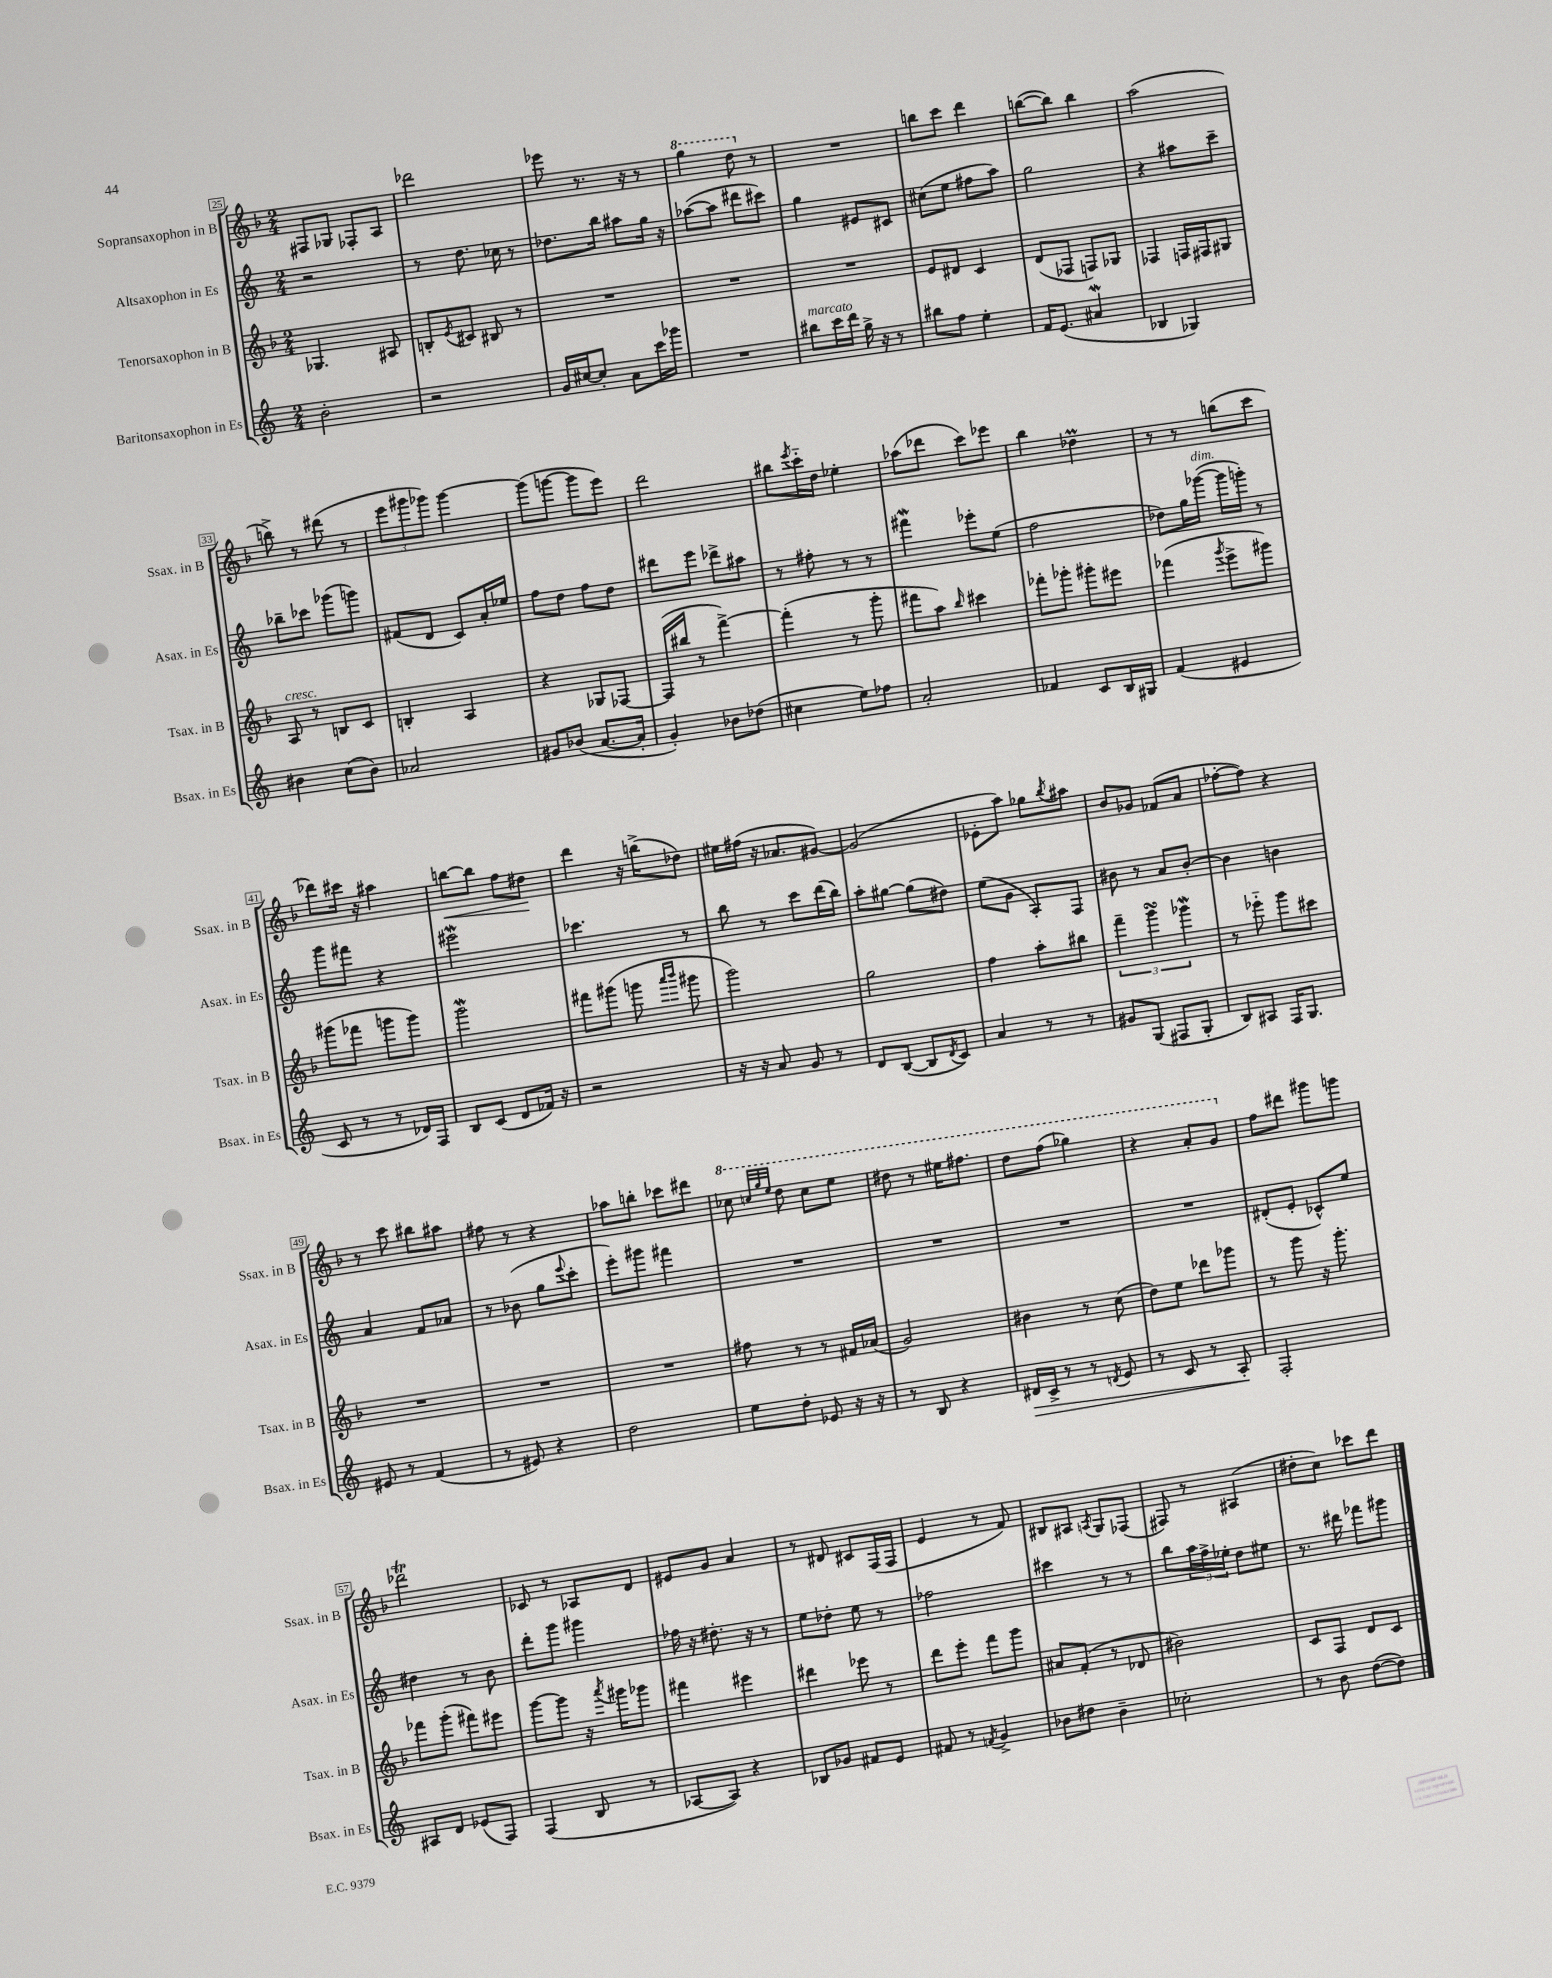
<<
\new StaffGroup <<
\new Staff = "s0" \with { instrumentName = "Sopransaxophon in B" shortInstrumentName = "Ssax. in B" } {
    \clef treble \key f \major \numericTimeSignature \time 2/4
    fis8 ges8 fes8-. a8 |
    des'''2 |
    ees'''8 r8. r16 r8 |
    \ottava #1 g'''4 d'''8 \ottava #0 r8 |
    R2 |
    b''8 c'''8 d'''4 |
    b''8~( b''8) b''4 |
    a''2( |
    b''8->) r8 dis'''8( r8 |
    \tuplet 3/2 { e'''8 gis'''8 ges'''8) } ges'''4~ |
    ges'''8( g'''8~ g'''8 e'''8) |
    d'''2 |
    bis''8 \acciaccatura { e'''8 } c'''16-_ d''16 ees''4-. |
    aes''8( des'''8 c'''8) ees'''8 |
    bes''4 des''4\prall |
    r8 r8 b''8( c'''8 |
    des'''8) cis'''16 r16 ais''4 |
    b''8~\< b''8 f''8 dis''8\! |
    d'''4 r16 b''16->( des''8) |
    eis''16 fis''16( r16 aes'8. gis'8~) |
    gis'2( |
    ees'8-. a''8) ges''8 \acciaccatura { bes''8 } ais''8 |
    bes'8 ges'8 fes'8( a'8 |
    fes''8~-. fes''8) r4 |
    r8 c'''8 bis''8 ais''8 |
    fis''8 r8 r4 |
    aes''8 b''8-. ces'''8 dis'''8 |
    \ottava #1 ces'''8 \grace { c'''32 g'''32 e'''32 } d'''8 c'''8 e'''8 |
    dis'''8 r8 eis'''16 fis'''8. |
    d'''8 f'''8( ges'''4) |
    r4 a''8-. g''8 \ottava #0 |
    f''8 dis'''8 gis'''8 g'''8 |
    des'''2\trill |
    ces'8 r8 aes8 d'8 |
    eis'8 g'8 a'4 |
    r8 dis'8 cis'8 f16( f16 |
    e'4 r8 f'8) |
    bis8 ais8 \acciaccatura { a8 } g8 fes8( |
    fis8) r8 ais4( |
    dis''8-. c''8) ces'''8 d'''8 \bar "|." |
}
\new Staff = "s1" \with { instrumentName = "Altsaxophon in Es" shortInstrumentName = "Asax. in Es" } {
    \clef treble \key c \major \numericTimeSignature \time 2/4
    r2 |
    r8 d''8. ces''16 r8 |
    des''8. b''16 ais''8 g''16 r16 |
    aes''8~( aes''8 dis'''8 cis'''8) |
    g''4 eis'8 cis'8 |
    cis''8( e''8 fis''8 a''8) |
    g''2 |
    r4 ais''8 c'''8-- |
    bes''8-- ces'''8 ges'''8( g'''8) |
    fis'8( d'8 c'8) a'16-. ees''16 |
    f''8 d''8 f''8 d''8 |
    dis'''8 e'''8 des'''8-> ais''8 |
    r8 fis''8-. r8 r8 |
    fis'''4\mordent ees'''8-. e''8( |
    f''2 |
    des''8) g''16 ges'''16~^\markup { \italic "dim." }( ges'''16 g'''16-.) r8 |
    g'''8 fis'''8 r4 |
    eis'''2\mordent |
    ces'''4. r8 |
    b''8 r8 c'''8 d'''16( b''16) |
    a''8-. gis''8~ gis''8( dis''8) |
    e''8( g'8 a8-.) f8 |
    bis'8 r8 a'8 bis'8~-. |
    bis'4 b'4 |
    a'4 f'8 aes'8 |
    r8 bes'8( g''8 \appoggiatura { e'''8 } c'''8-. |
    e'''8-.) gis'''8 fis'''4 |
    R2 |
    R2 |
    R2 |
    R2 |
    dis'8-.( e'8-. ces'8-^) e''8 |
    dis''4 r8 b'8 |
    d'''8-. g'''8 gis'''4 |
    fes''16 r16 dis''8.-. r16 r8 |
    e''8 des''8-. e''8 r8 |
    fes''2 |
    cis'''4 r8 r8 |
    b''8 \tuplet 3/2 { a''16 f''16-> ees''16-. } d''8 eis''8 |
    r8. dis'''16 fes'''8 gis'''8 \bar "|." |
}
\new Staff = "s2" \with { instrumentName = "Tenorsaxophon in B" shortInstrumentName = "Tsax. in B" } {
    \clef treble \key f \major \numericTimeSignature \time 2/4
    ges4. ais8 |
    b8-. \acciaccatura { e'8 } cis'8 bis8 r8 |
    R2 |
    R2 |
    R2 |
    e'8 dis'8 c'4 |
    d'8( fes8 f8) ges8 |
    fes4 f16 fis16 gis8 |
    a8^\markup { \italic "cresc." } r8 b8 c'8 |
    b4-. a4 |
    r4 ges8 fes8~ |
    fes16( bis''16 r8 f'''4~->) |
    f'''4-.( r8 g'''8-. |
    fis'''8 a''8) \grace { bes''16 } cis'''4 |
    fes'''8-. ges'''8-. gis'''8-. eis'''8 |
    fes'''4( \acciaccatura { g'''8 } e'''8-> gis'''8) |
    gis'''8( fes'''8 g'''8 g'''8) |
    g'''2\mordent |
    fis'''8 gis'''8( g'''8 \grace { a'''16 bes'''16 } gis'''8 |
    g'''2) |
    g''2 |
    f''4 a''8-. bis''8 |
    \tuplet 3/2 { f'''4-- g'''4\turn ges'''4\mordent } |
    r8 ees'''8-_ g'''8 cis'''8 |
    R2 |
    R2 |
    R2 |
    fis''8 r8 r8 fis'16 aes'16( |
    g'2) |
    bis'4 r8 c''8( |
    d''8) e''8 des'''8 ges'''8 |
    r8 g'''8 r16 g'''8.-. |
    fes'''8 g'''8-.( fis'''8) eis'''8 |
    g'''8~ g'''8 r16 \acciaccatura { a'''8 } gis'''16 ges'''8 |
    fis'''4 eis'''4 |
    dis'''4 ees'''8 r8 |
    d'''8 e'''8-. f'''8 g'''8 |
    ais'8 f'8-.( r8 des'8 |
    bis'2) |
    c'8 f8 d'8 c'8 \bar "|." |
}
\new Staff = "s3" \with { instrumentName = "Baritonsaxophon in Es" shortInstrumentName = "Bsax. in Es" } {
    \clef treble \key c \major \numericTimeSignature \time 2/4
    b'2-. |
    r2 |
    g'16 cis''16~ cis''8-. a'8 c'''16 ges'''16 |
    R2 |
    bis''8^\markup { \italic "marcato" } c'''16 d'''16 g''16-> r16 r8 |
    bis''8 f''8 e''4-. |
    f'16 e'8.( ais'4\mordent |
    bes4 ges4) |
    bis'4 c''8( bis'8) |
    aes'2 |
    gis'8 bes'8( a'8.~ a'16-. |
    g'4-.) bes'8 des''8( |
    cis''4 e''8) fes''8 |
    a'2-. |
    fes'4 c'8 b16 gis16 |
    f'4( eis'4 |
    c'8 r8 r8 des'16) f16 |
    b8 c'8( d'8 fes'16) r16 |
    r2 |
    r16 r16 a'8 g'8 r8 |
    d'8 b8~( b8 \acciaccatura { d'8 } c'8) |
    a'4 r8 r8 |
    gis'8 g8( fis8 g8-. |
    b8) ais8 f16 g8. |
    eis'8 r8 f'4( |
    r8 eis'8) r4 |
    d''2 |
    e''8 d''8-. ees'8 r16 r16 |
    r8 b8 r4 |
    dis'16\> c'16-> r8 r8 \acciaccatura { d'8 } e'8 |
    r8 c'8 r8 a8-.\! |
    f2-. |
    ais8 d'8 ees'8( f8) |
    f4( b8 r8 |
    aes8~ aes8) r4 |
    bes8 ges'8 fis'8 e'8 |
    fis'8 r8 \acciaccatura { f'8 } g'4-> |
    bes'8 dis''8 bes'4-- |
    ces''2-. |
    r8 b'8 d''8~( d''8) \bar "|." |
}
>>
>>
\layout { \context { \Score currentBarNumber = #25 \override BarNumber.stencil = #(make-stencil-boxer 0.1 0.3 ly:text-interface::print) } }
